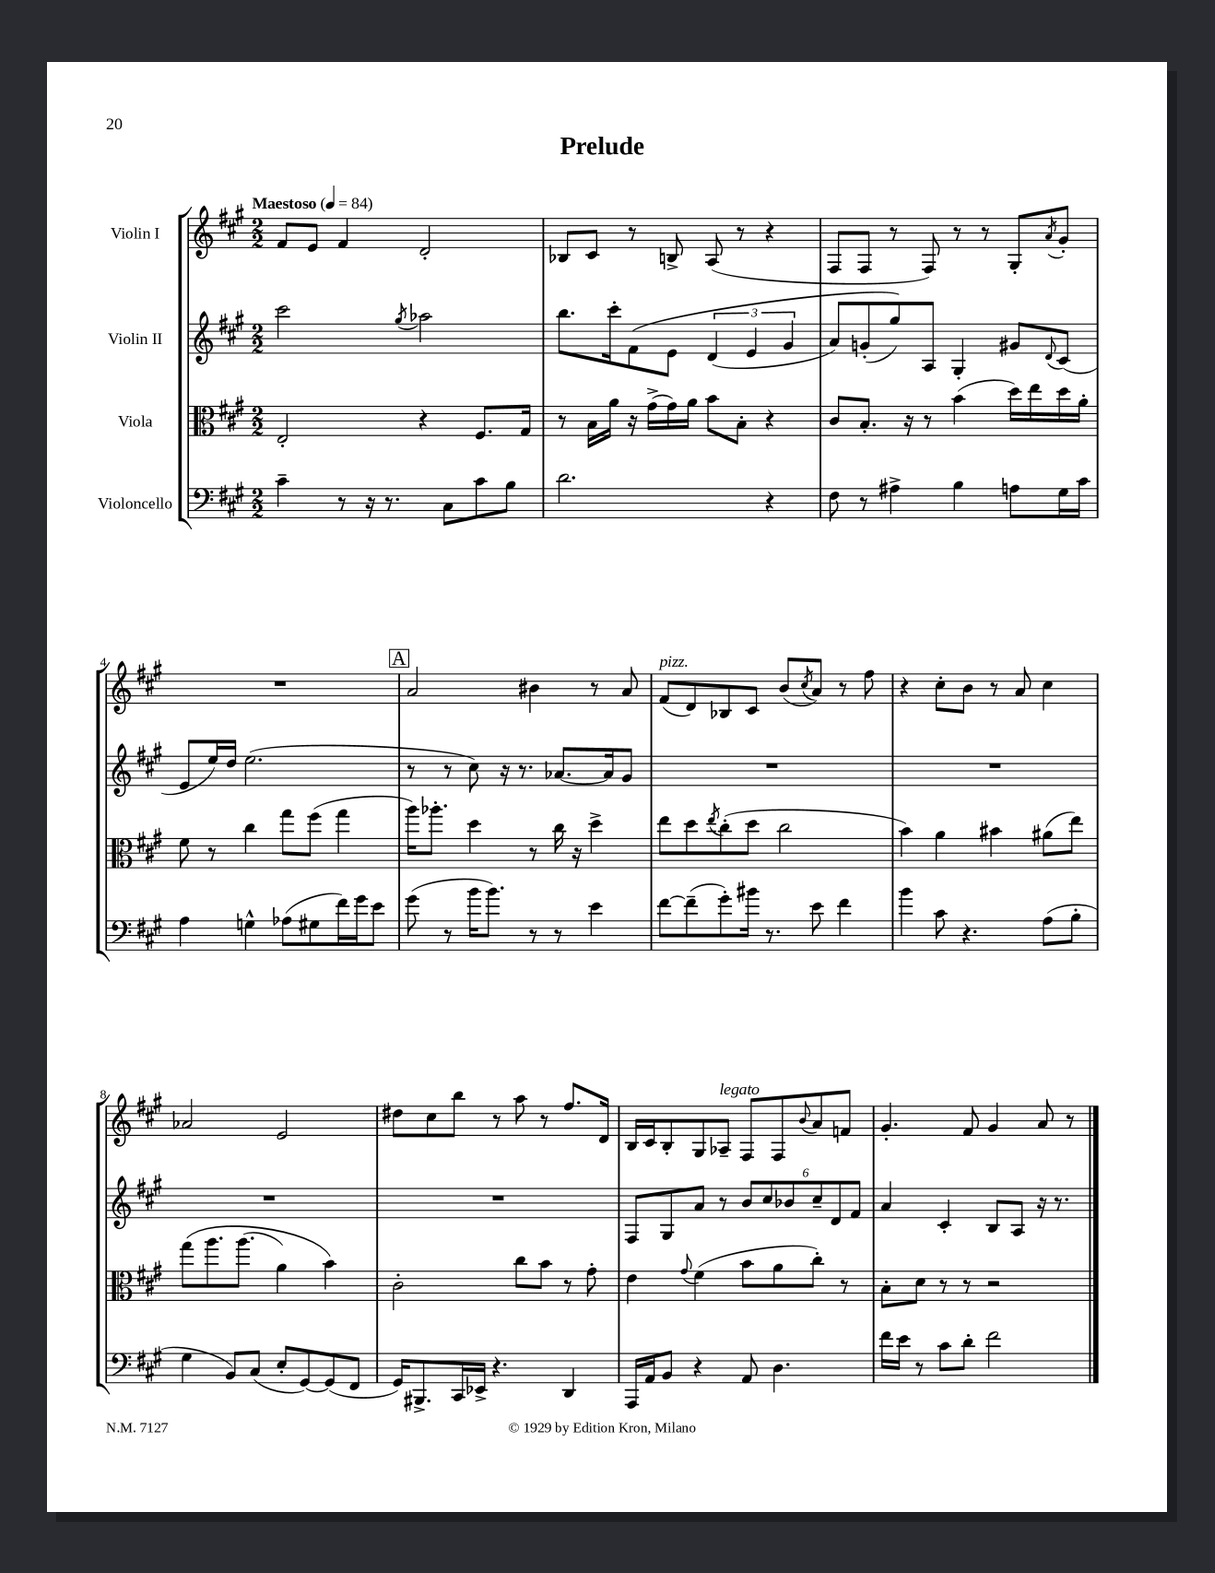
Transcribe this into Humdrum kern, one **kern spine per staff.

**kern	**kern	**kern	**kern
*part4	*part3	*part2	*part1
*staff4	*staff3	*staff2	*staff1
*I"Violoncello	*I"Viola	*I"Violin II	*I"Violin I
*clefF4	*clefC3	*clefG2	*clefG2
*k[f#c#g#]	*k[f#c#g#]	*k[f#c#g#]	*k[f#c#g#]
*M2/2	*M2/2	*M2/2	*M2/2
*MM84	*MM84	*MM84	*MM84
=1	=1	=1	=1
!	!	!	!LO:TX:a:B:t=Maestoso
4c#~\	2E'/	2ccc#\	8f#/L
.	.	.	8e/J
8r	.	.	4f#/
16r	.	.	.
8.r	.	.	.
.	.	8qgg#/	.
.	4r	2aa-X\	2d'/
8C#\L	.	.	.
8c#\	8.F#/L	.	.
8B\J	.	.	.
.	16G#/Jk	.	.
=2	=2	=2	=2
2.d\	8r	8.bb\L	8B-X/L
.	16B\LL	.	8c#/J
.	16a\JJ	16ccc#'\k	.
.	16r	(8f#\	8r
.	(16g#^\LL	.	.
.	16g#\)	8e\J	8Bn^/
.	16a\JJ	.	.
.	8b\L	(6d/	(8A/
.	8B'\J	.	8r
.	.	6e/	.
4r	4r	.	4r
.	.	6g#/	.
=3	=3	=3	=3
8F#\	8c#/L	8a/L)	8F#/L
8r	8.B'/J	(8gn'/	8F#/J
4A#X^\	.	8gg#/))	8r
.	16r	.	.
.	8r	8A/J	8F#/)
4B\	(4b\	4G#'/	8r
.	.	.	8r
8An\L	16dd\LL)	8g#X/L	8G#'/L
.	16ee\	.	.
.	.	8qqd/	8qa/
16G#\L	16dd\	(8c#/J	8g#'/J
16c#\JJ	16a'\JJ	.	.
!!LO:LB:g=z
=4	=4	=4	=4
4A\	8f#\	8e/L	1r
.	8r	16ee/L)	.
.	.	16dd/JJ	.
4Gn^^\	4cc#\	(2.ee\	.
(8A-X\L	8gg#\L	.	.
8G#X\	(8ff#\J	.	.
16f#\L)	4gg#\	.	.
16g#\J	.	.	.
8e\J	.	.	.
!!LO:REH:place=s1:t=A
=5	=5	=5	=5
(8g#\	16aa\KL)	8r	2a/
.	8.aa-X'\J	.	.
8r	.	8r	.
16b\KL	4dd\	8cc#\)	.
8.b\J)	.	.	.
.	.	16r	.
.	.	8.r	.
8r	8r	.	4b#X\
8r	16cc#\	[8.a-X/L	.
.	16r	.	.
4e\	4dd^\	.	8r
.	.	16a-/k]	.
.	.	8g#/J	8a/
=6	=6	=6	=6
!	!	!	!LO:TX:a:i:t=pizz.
[8f#\L	8ee\L	1r	(8f#/L
(8f#~\]	8dd\	.	8d/)
.	8qee/	.	.
8g#'\)	(8cc#'\	.	8B-X/
16b#X\Jk	8dd\J	.	8c#/J
8.r	.	.	.
.	2cc#\	.	(8b/L
.	.	.	8qcc#/
8e\	.	.	8a/J)
4f#\	.	.	8r
.	.	.	8ff#\
=7	=7	=7	=7
4b\	4b\)	1r	4r
8c#\	4a\	.	8cc#'\L
4.r	.	.	8b\J
.	4b#X\	.	8r
.	.	.	8a/
(8A\L	(8a#X\L	.	4cc#\
8B'\J	8ee\J)	.	.
!!LO:LB:g=z
=8	=8	=8	=8
4G#\	(8gg#\L	1r	2a-X/
.	8.aa\	.	.
8BB/L)	.	.	.
.	(8.aa\J	.	.
(8C#/J	.	.	.
8E'/L	4a\)	.	2e/
[8GG#/)	.	.	.
(8GG#/]	4b\)	.	.
8FF#/J	.	.	.
=9	=9	=9	=9
16GG#/KL)	2c#'\	1r	8dd#X\L
8.BBB#X^/	.	.	.
.	.	.	8cc#\
16CC#/L	.	.	8bb\J
16EE-X^/JJ	.	.	.
4.r	.	.	8r
.	8cc#\L	.	8aa\
.	8b\J	.	8r
4DD/	8r	.	8.ff#/L
.	8g#'\	.	.
.	.	.	16d/Jk
=10	=10	=10	=10
16AAA/LL	4e\	8F#/L	16B/LL
16AA/J	.	.	16c#/J
8BB/J	.	8G#/	8B'/
.	8qqg#/	.	.
4r	(4f#\	8a/J	8G#/
!	!	!	!LO:TX:a:i:t=legato
.	.	8r	8A-X~/J
8AA/	8b\L	12b/L	8F#/L
.	.	12cc#/	.
4.D\	8a\	.	8F#/
.	.	12b-X/	.
.	.	.	8qqb/
.	8cc#'\J)	12cc#~/	8a/
.	.	12d/	.
.	8r	.	8fn/J
.	.	12f#/J	.
=11	=11	=11	=11
16f#\LL	8B'\L	4a/	4.g#'/
16e\JJ	.	.	.
8r	8d\J	.	.
8c#\L	8r	4c#'/	.
8d'\J	8r	.	8f#/
2f#\	2r	8B/L	4g#/
.	.	8A/J	.
.	.	16r	8a/
.	.	8.r	.
.	.	.	8r
==	==	==	==
*-	*-	*-	*-
